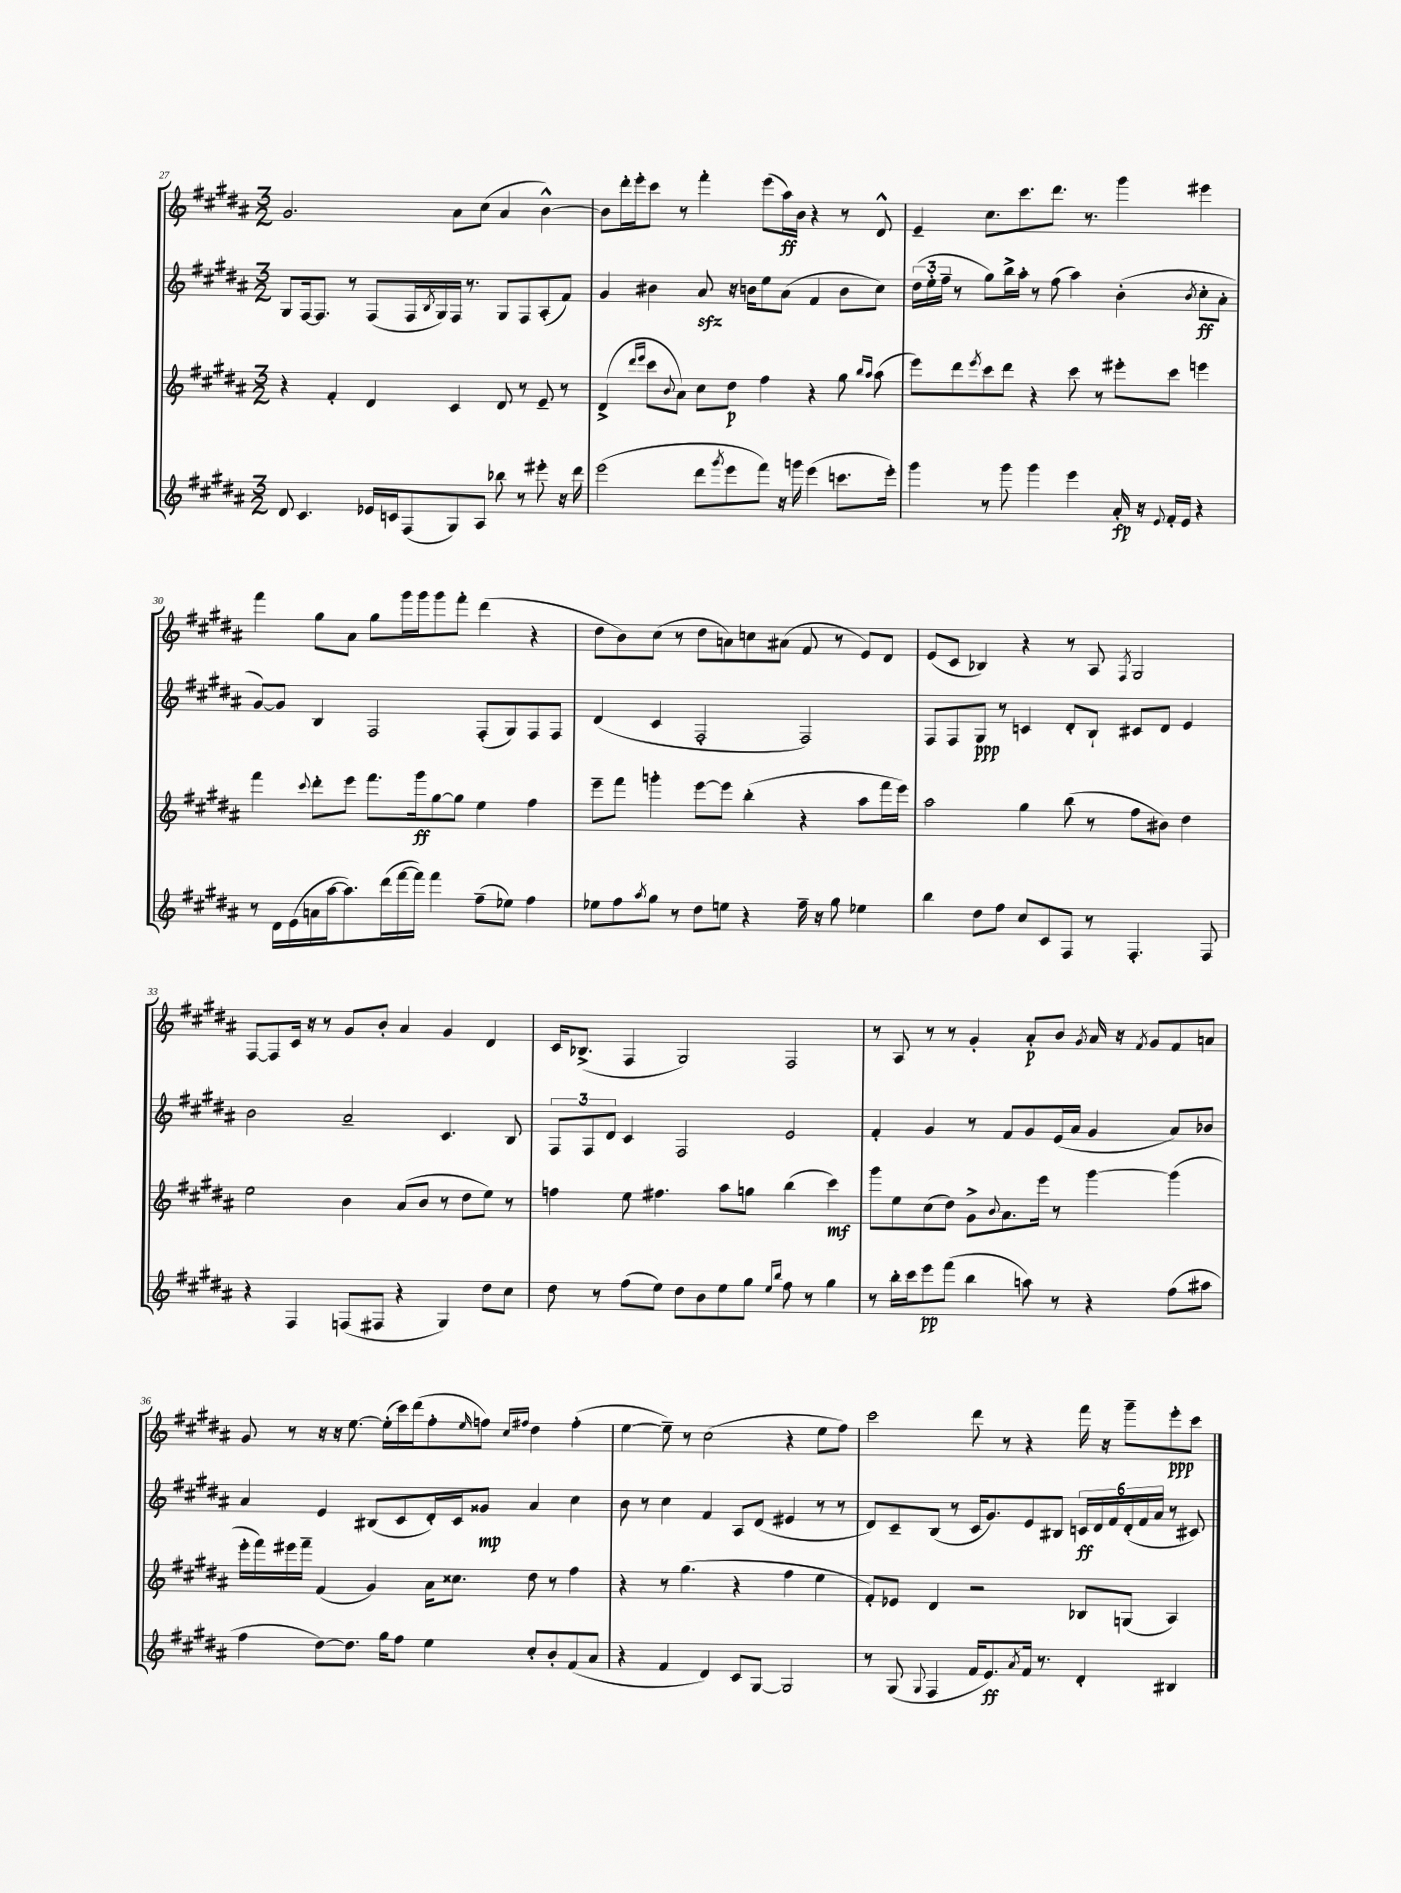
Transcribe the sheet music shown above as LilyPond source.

<<
\new StaffGroup <<
\new Staff = "s0" {
    \clef treble \key b \major \numericTimeSignature \time 3/2
    gis'2. ais'8 cis''8( ais'4 b'4~-^) |
    b'8 dis'''16-. e'''16-. cis'''8 r8 fis'''4-. e'''8( ais''16\ff) b'16 r4 r8 dis'8-^ |
    e'4-- cis''8. cis'''8. dis'''8. r8. gis'''4 eis'''4 |
    fis'''4 gis''8 ais'8 gis''8 gis'''16 gis'''16 gis'''8 fis'''8-. dis'''4( r4 |
    dis''8 b'8) cis''8( r8 dis''8 a'8) c''8 ais'8( fis'8 r8 e'8) dis'8 |
    e'8( cis'8 bes4) r4 r8 ais8 \acciaccatura { fis8 } gis2 |
    fis8~ fis8 cis'16 r16 r8 gis'8 b'8-. ais'4 gis'4 dis'4 |
    cis'16 bes8.->( fis4 gis2) fis2 |
    r8 ais8 r8 r8 gis'4-. ais'8-.\p b'8 \acciaccatura { gis'8 } ais'16 r16 \acciaccatura { fis'8 } gis'8 fis'8 a'8 |
    gis'8 r8 r16 r16 e''8.~ e''16-.( cis'''16) dis'''16( fis''8-. \grace { e''16 } f''8) \grace { cis''16 fis''16 } dis''4 fis''4-.( |
    e''4~ e''8--) r8 cis''2( r4 e''8 fis''8) |
    cis'''2 dis'''8 r8 r4 fis'''16 r16 gis'''8-- e'''8-.\ppp cis'''8 \bar "|." |
}
\new Staff = "s1" {
    \clef treble \key b \major \numericTimeSignature \time 3/2
    gis8 fis16~ fis8. r8 fis8( fis16 \acciaccatura { b8 } gis16) fis16 r8. gis8 fis8 ais8-.( fis'8) |
    gis'4 bis'4 ais'8\sfz r16 b'16 e''8 ais'8( fis'4 b'8 cis''8) |
    \tuplet 3/2 { dis''16( e''16-. fis''16-- } r8 gis''8) b''16-> ais''16-. r8 fis''8( ais''4) b'4-.( \acciaccatura { b'8 } cis''8-.\ff ais'8-. |
    gis'8~) gis'8 b4 fis2 fis8-.( gis8) fis8 fis8 |
    dis'4( cis'4 fis2-. fis2) |
    fis8 fis8 gis8\ppp r8 c'4 dis'8-. b8-! cis'8 dis'8 e'4 |
    b'2 ais'2-- cis'4. b8 |
    \tuplet 3/2 { fis8 fis8 dis'8 } cis'4 fis2 e'2 |
    fis'4-. gis'4 r8 fis'8 gis'8 e'16( ais'16 gis'4 ais'8) bes'8 |
    ais'4 e'4 bis8( cis'8 dis'16-.) cis'16 gisis'8\mp ais'4 cis''4 |
    b'8 r8 cis''4 fis'4 ais8 dis'8( eis'4 r8 r8 |
    dis'8) cis'8-- b8( r8 cis'16 gis'8.) e'8 bis8 \tuplet 6/4 { c'16\ff dis'16 fis'16 dis'16-.( fis'16 ais'16 } r8 cis'8) \bar "|." |
}
\new Staff = "s2" {
    \clef treble \key b \major \numericTimeSignature \time 3/2
    r4 fis'4-. dis'4 cis'4 dis'8 r8 e'8-- r8 |
    dis'4->( \grace { dis'''16 e'''16 } cis'''8 \appoggiatura { b'8 } ais'8) cis''8 dis''8\p fis''4 r4 gis''8 \grace { b''16 ais''16 } ais''8( |
    e'''8) dis'''8 \acciaccatura { e'''8 } cis'''8 dis'''8 r4 cis'''8 r8 eis'''8-. cis'''8 e'''4 |
    fis'''4 \appoggiatura { cis'''8 } dis'''8-. e'''8 fis'''8. gis'''16\ff gis''8~ gis''8 e''4 fis''4 |
    e'''8-- fis'''8 g'''4-. e'''8~ e'''8 b''4-.( r4 ais''8 fis'''16 e'''16) |
    ais''2 gis''4 b''8( r8 fis''8 bis'8) dis''4 |
    e''2 b'4 ais'8( b'8 r8 dis''8 e''8) r8 |
    f''4 e''8 fis''4. ais''8 g''8 b''4( cis'''4\mf) |
    gis'''8 e''8 cis''8( dis''8) gis'8-> \appoggiatura { b'8 } ais'8. e'''16 r8 gis'''4~ gis'''4( |
    e'''16-. fis'''16) eis'''16 fis'''16-- fis'4( gis'4) ais'16 cisis''8. dis''8 r8 fis''4 |
    r4 r8 gis''4.( r4 fis''4 e''4 |
    fis'8-.) ees'8 dis'4 r2 bes8 g8( ais4) \bar "|." |
}
\new Staff = "s3" {
    \clef treble \key b \major \numericTimeSignature \time 3/2
    dis'8 cis'4. ees'16 c'16 fis8( gis8) ais8 bes''8 r8 eis'''8-. r16 dis'''16 |
    e'''2( dis'''8 \acciaccatura { gis'''8 } e'''8 fis'''8) r16 g'''16 e'''4( c'''8. e'''16-.) |
    gis'''4 r8 gis'''8 gis'''4 e'''4 ais'16-.\fp r16 \appoggiatura { e'8 } fis'16-. e'16 r4 |
    r8 dis'16 e'16( a'16 ais''16~ ais''8.) dis'''16( fis'''16~ fis'''16) fis'''4 fis''8--( ees''8) fis''4 |
    ees''8 fis''8 \acciaccatura { ais''8 } gis''8 r8 dis''8 e''8 r4 fis''16-- r16 gis''8 ees''4 |
    b''4 dis''8 fis''8 cis''8 cis'8 fis8 r8 fis4.-. fis8 |
    r4 fis4 f8( fis8 r4 gis4) dis''8 cis''8 |
    dis''8 r8 fis''8( e''8) dis''8 b'8 e''8 gis''8 \grace { e''16 b''16 } fis''8 r8 gis''4 |
    r8 b''16-. cis'''16 e'''8\pp fis'''8( b''4 a''8) r8 r4 fis''8( ais''8 |
    fis''4 dis''8~) dis''8. gis''16 fis''8 e''4 cis''8-. b'8-. fis'8( ais'8 |
    r4 fis'4 dis'4) cis'8 gis8~ gis2 |
    r8 gis8( \appoggiatura { gis8 } fis4 fis'16 e'8.\ff) \acciaccatura { ais'8 } fis'16 r8. dis'4-. bis4 \bar "|." |
}
>>
>>
\layout { \context { \Score currentBarNumber = #27 } }
